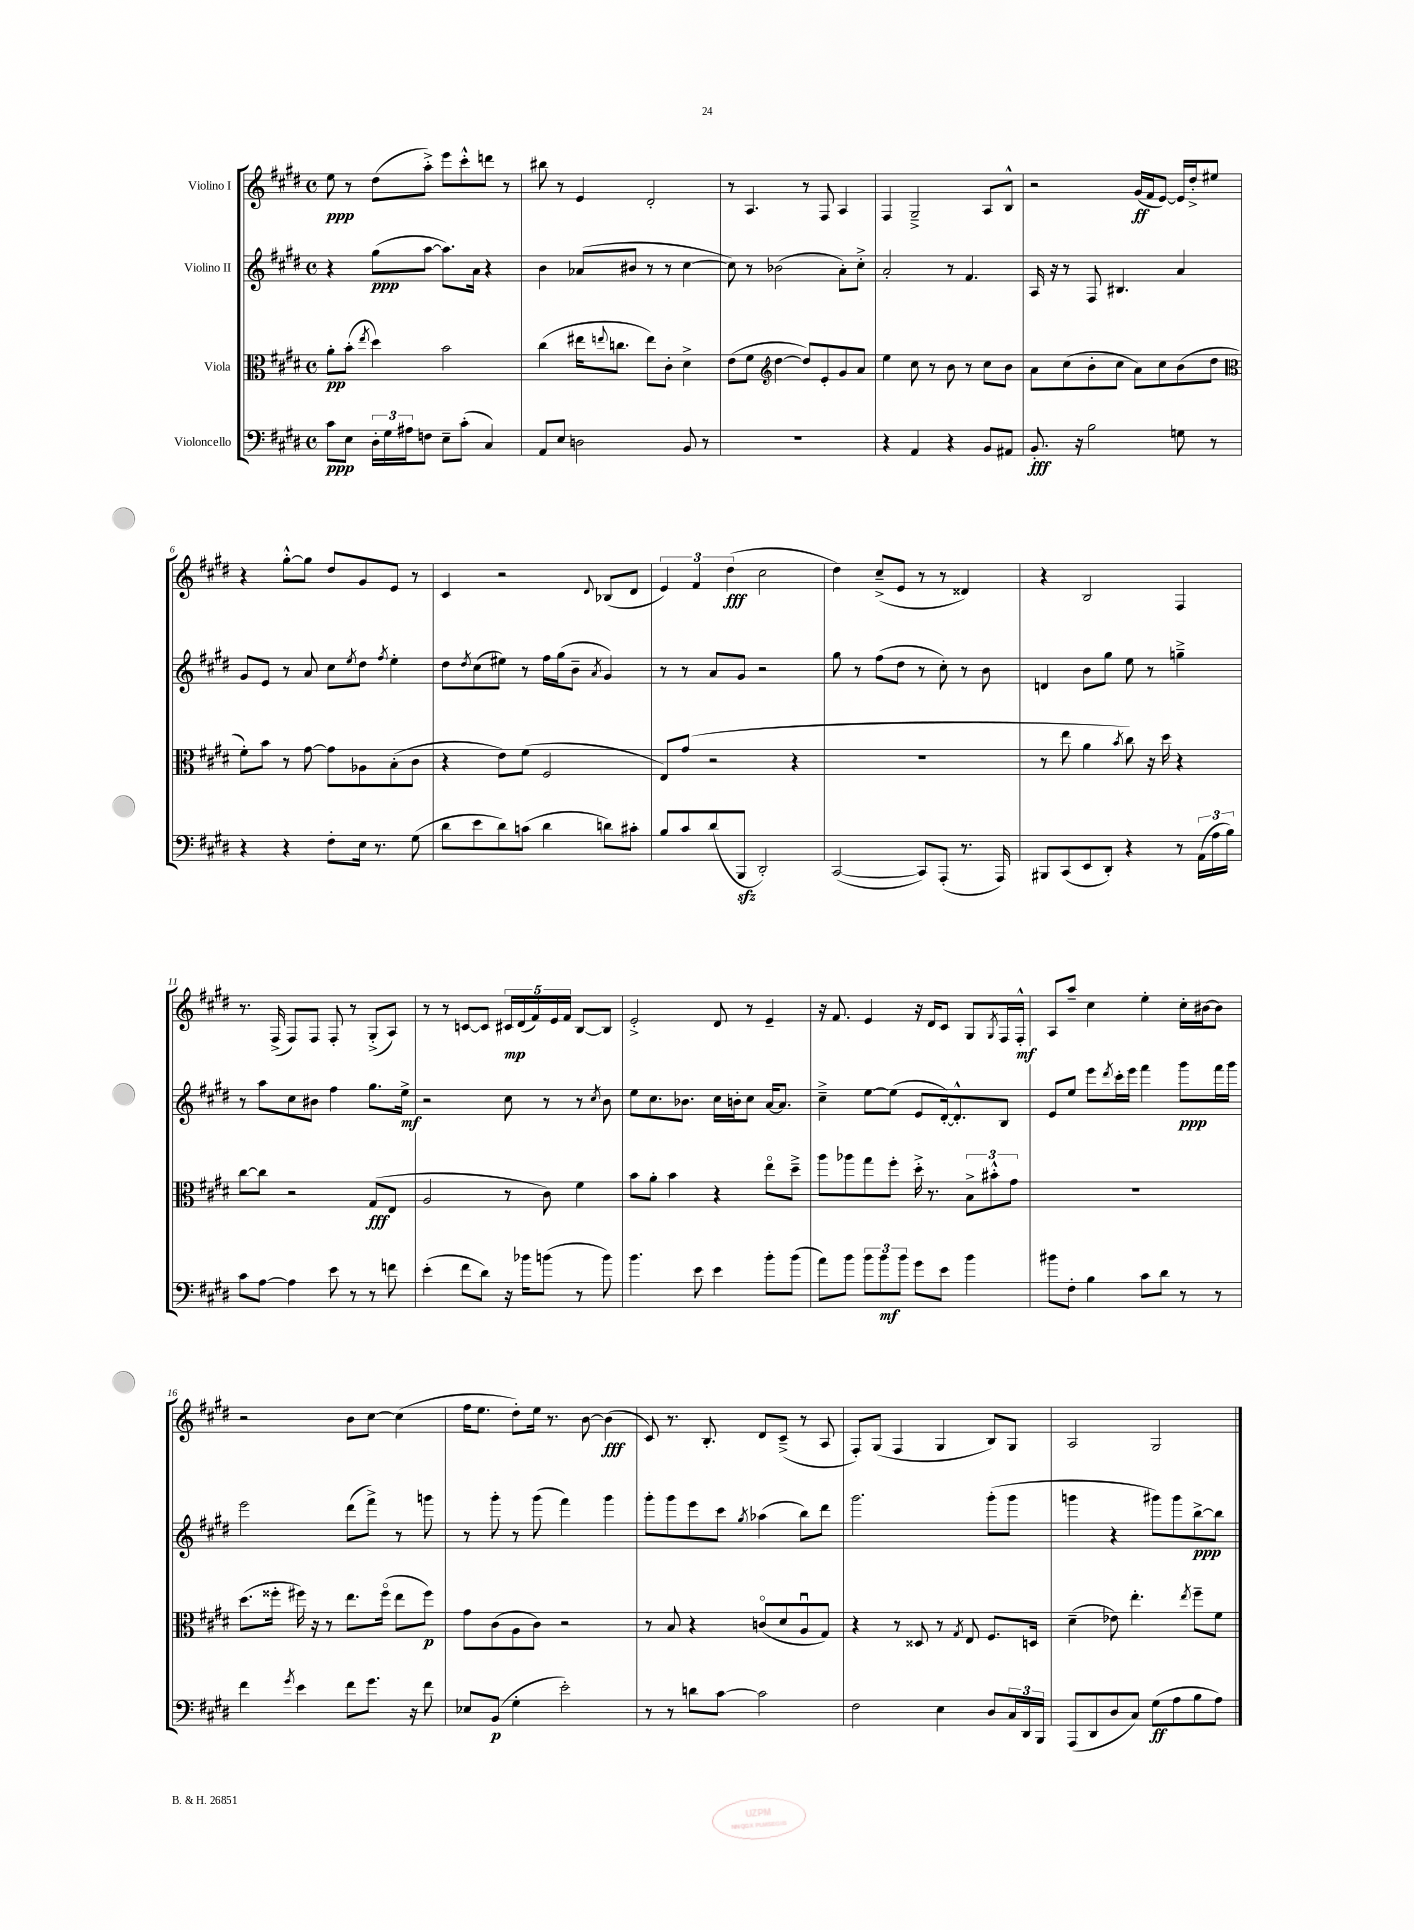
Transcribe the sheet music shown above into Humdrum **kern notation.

**kern	**kern	**kern	**kern
*staff4	*staff3	*staff2	*staff1
*clefF4	*clefC3	*clefG2	*clefG2
*k[f#c#g#d#]	*k[f#c#g#d#]	*k[f#c#g#d#]	*k[f#c#g#d#]
*M4/4	*M4/4	*M4/4	*M4/4
*met(c)	*met(c)	*met(c)	*met(c)
8c#\L	8a'\L	4r	8ee\
8E\J	(8b'\J	.	8r
.	8qee/	.	.
24D#'\LL	4dd#\)	(8gg#\L	(8dd#\L
24G#\	.	.	.
24A#\J	.	.	.
8F\J	.	[8aa\J	8aa'^\J)
8E~\L	2b\	8.aa\]L)	8eee\L
(8c#'\J	.	.	8ccc#'^^\
.	.	16a\Jk	.
4C#/)	.	4r	8ddd\J
.	.	.	8r
=	=	=	=
8AA/L	(4cc#\	4b\	8bb#\
8E/J	.	.	8r
2D\	16ee#\LK	(8a-/L	4e/
.	8qqee/	.	.
.	8.cc\J	.	.
.	.	8b#/J	.
.	8ee\L)	8r	2d#'/
.	8c#'\J	8r	.
8BB/	4d#^\	[4cc#\	.
8r	.	.	.
=	=	=	=
1r	(8e\L	8cc#\])	8r
.	8f#\J	8r	4.A/
*	*clefG2	*	*
.	[4dd#\	(2b-\	.
.	8dd#/]L)	.	8r
.	8e'/	.	8F#/
.	8g#/	8a'\L)	4A/
.	8a/J	8cc#'^\J	.
=	=	=	=
4r	4ee\	2a'/	4F#/
4AA/	8cc#\	.	2G#~^/
.	8r	.	.
4r	8b\	8r	.
.	8r	4.f#/	.
8BB/L	8cc#\L	.	8A/L
8AA#/J	8b\J	.	8B^^/J
=	=	=	=
8.BB'/	8a\L	16A/	2r
.	.	16r	.
.	(8cc#\	8r	.
16r	.	.	.
2B\	8b'\	8F#/	.
.	8cc#\J	4.B#/	.
.	8a\L)	.	(16g#/LL
.	.	.	16f#/J
.	8cc#\	.	[8e/J)
8G\	(8b\	4a/	16e/]LL
.	.	.	16dd#'^/J
8r	8dd#\J	.	8ee#/J
=	=	=	=
*	*clefC3	*	*
4r	8f#'\L)	8g#/L	4r
.	8b\J	8e/J	.
4r	8r	8r	[8gg#'^^\L
.	[8g#\	8a/	8gg#\]J
8F#'\L	8g#\]L	8cc#\L	8dd#/L
.	.	8qee/	.
16E\Jk	8A-\	8dd#\J	8g#/
8.r	.	.	.
.	.	8qff#/	.
.	(8B'\	4ee'\	8e/J
(8G#\	8c#\J	.	8r
=	=	=	=
8d#\L	4r	8dd#\L	4c#/
.	.	8qdd#/	.
8e\	.	(8cc#\	.
8d#\)	8e\L)	8ee#\J)	2r
(8c\J	(8f#\J	8r	.
4d#\	2F#/	16ff#\LL	.
.	.	(16gg#\J	.
.	.	8b~\J	.
.	.	8qa/	8qqd#/
8d\L)	.	4g#/)	(8B-/L
8c#'\J	.	.	8d#/J
=	=	=	=
8B/L	8E/L)	8r	6e/)
8c#/	(8g#/J	8r	.
.	.	.	6f#/
(8d#/	2r	8a/L	.
.	.	.	(6dd#\
8BBB/J	.	8g#/J	.
2DD#'/)	.	2r	2cc#\
.	4r	.	.
=	=	=	=
([2CC#/	1r	8gg#\	4dd#\)
.	.	8r	.
.	.	(8ff#\L	(8cc#~^/L
.	.	8dd#\J	8e/J
8CC#/]L)	.	8r	8r
(8AAA'/J	.	8cc#'\)	8r
8.r	.	8r	4d##/)
.	.	8b\	.
16AAA/)	.	.	.
=	=	=	=
8BBB#/L	8r	4d/	4r
(8CC#/	8ee\	.	.
8EE/	4a\	8b\L	2B/
8DD#'/J)	.	8gg#\J	.
.	8qb/	.	.
4r	8cc#\)	8ee\	.
.	16r	8r	.
.	16dd#\	.	.
8r	4r	4gg~^\	4F#/
(24AA\LL	.	.	.
24A\	.	.	.
24B\JJ)	.	.	.
=	=	=	=
8c#\L	[8cc#\L	8r	8.r
[8A\J	8cc#\]J	8aa\L	.
.	.	.	(16F#^/
4A\]	2r	8cc#\	8F#/L)
.	.	8b#\J	8F#/J
8e\	.	4ff#\	8F#'/
8r	.	.	8r
8r	(8G#/L	8.gg#\L	(8G#'^/L
8f\	8E/J	.	8A/J)
.	.	16ee^\Jk	.
=	=	=	=
(4e'\	2A/	2r	8r
.	.	.	8r
8f#\L	.	.	[8c/L
8d#\J)	.	.	8c/]J
16r	8r	8cc#\	20c#/LL
.	.	.	(20d#/
16b-\LK	.	.	.
.	.	.	20f#/)
(8b\J	8c#\)	8r	.
.	.	.	20e/
.	.	.	20f#/JJ
8r	4f#\	8r	[8B/L
.	.	8qcc#/	.
8b\)	.	8b\	8B/]J
=	=	=	=
4.b\	8b\L	8ee\L	2e'^/
.	8a'\J	8.cc#\	.
.	4b\	.	.
.	.	8.b-\J	.
8e\	.	.	.
4e\	4r	16cc#\LL	8d#/
.	.	16b'\J	.
.	.	8cc#\J	8r
8b'\L	8eeo\L	[16a/LK	4e~/
.	.	8.a/]J	.
(8b\J	8dd#~^\J	.	.
=	=	=	=
8a\L)	8aa\L	4cc#~^\	16r
.	.	.	8.f#/
8b\J	8aa-\	.	.
12b\L	8gg#\	[8ee\L	4e/
12b\	.	.	.
.	8ff#'\J	(8ee\]J	.
12b\J	.	.	.
8g#\L	16dd#'^\	8e/L	16r
.	8.r	.	16d#/LK
8e\J	.	[16d#'/k)	8c#/J
.	.	8.d#'^^/]	.
4b\	12B^\L	.	8G#/L
.	12b#'^^\	.	.
.	.	.	8qG#/
.	.	8B/J	16F#/L
.	12g#\J	.	.
.	.	.	16F#'^^/JJ
=	=	=	=
8b#\L	1r	8e/L	8A/L
8F#'\J	.	8ee/J	8aa~/J
4B\	.	8eee\L	4cc#\
.	.	8qddd#/	.
.	.	16ccc#'\L	.
.	.	16eee\JJ	.
8c#\L	.	4fff#\	4ee'\
8d#\J	.	.	.
8r	.	8ggg#\L	16cc#'\LL
.	.	.	[16b#\J
8r	.	16fff#\L	8b#\]J
.	.	16ggg#\JJ	.
=	=	=	=
4f#\	(8.dd#\L	2eee\	2r
.	16ff##'\Jk	.	.
8qg#/	.	.	.
4e\	16ff#\)	.	.
.	16r	.	.
.	8r	.	.
8f#\L	8.ee\L	(8ddd#\L	8b\L
8.g#\J	.	8fff#^\J)	[8cc#\J
.	(16ff#o\Jk	.	.
.	8ee\L	8r	(4cc#\]
16r	.	.	.
8f#\	8ff#\J)	8ggg\	.
=	=	=	=
8E-/L	8g#\L	8r	16ff#\LK
.	.	.	8.ee\J
(8BB/J	(8c#\	8ggg#'\	.
4G#'\	8A\	8r	8dd#'\L)
.	8c#\J)	(8ggg#\	16ee\Jk
.	.	.	8.r
2e'\)	2r	4fff#\)	.
.	.	.	[8b\
.	.	4ggg#\	(4b\]
=	=	=	=
8r	8r	8ggg#'\L	8c#/)
8r	8B/	8ggg#\	8.r
8d\L	4r	8eee\	.
.	.	.	8.B'/
[8c#\J	.	8ccc#\J	.
.	.	8qgg#/	.
2c#\]	(8co/L	(4aa-\	8d#/L
.	8d#/	.	(8c#~^/J
.	8Au/	8bb\L)	8r
.	8G#/J)	8ddd#\J	8A/
=	=	=	=
2F#\	4r	2.ggg#\	8F#'/L)
.	.	.	(8G#/J
.	8r	.	4F#/
.	8D##/	.	.
4E\	8r	.	4G#/
.	8qG#/	.	.
.	8E/	.	.
8D#/L	8.F#/L	(8ggg#'\L	8B/L)
24C#/L	.	8ggg#\J	8G#/J
24DD#/	.	.	.
.	16D/Jk	.	.
24BBB/JJ	.	.	.
=	=	=	=
(8AAA/L	(4d#~\	4ggg\	2A/
8DD#/	.	.	.
8D#/	8e-\)	4r	.
8C#/J)	4.ee'\	.	.
(8G#\L	.	8ggg#\L)	2G#/
8A\	.	8ggg#\	.
.	8qee/	.	.
8B\	8ff#~\L	[8bb^\	.
8A\J)	8f#\J	8bb\]J	.
==	==	==	==
*-	*-	*-	*-
